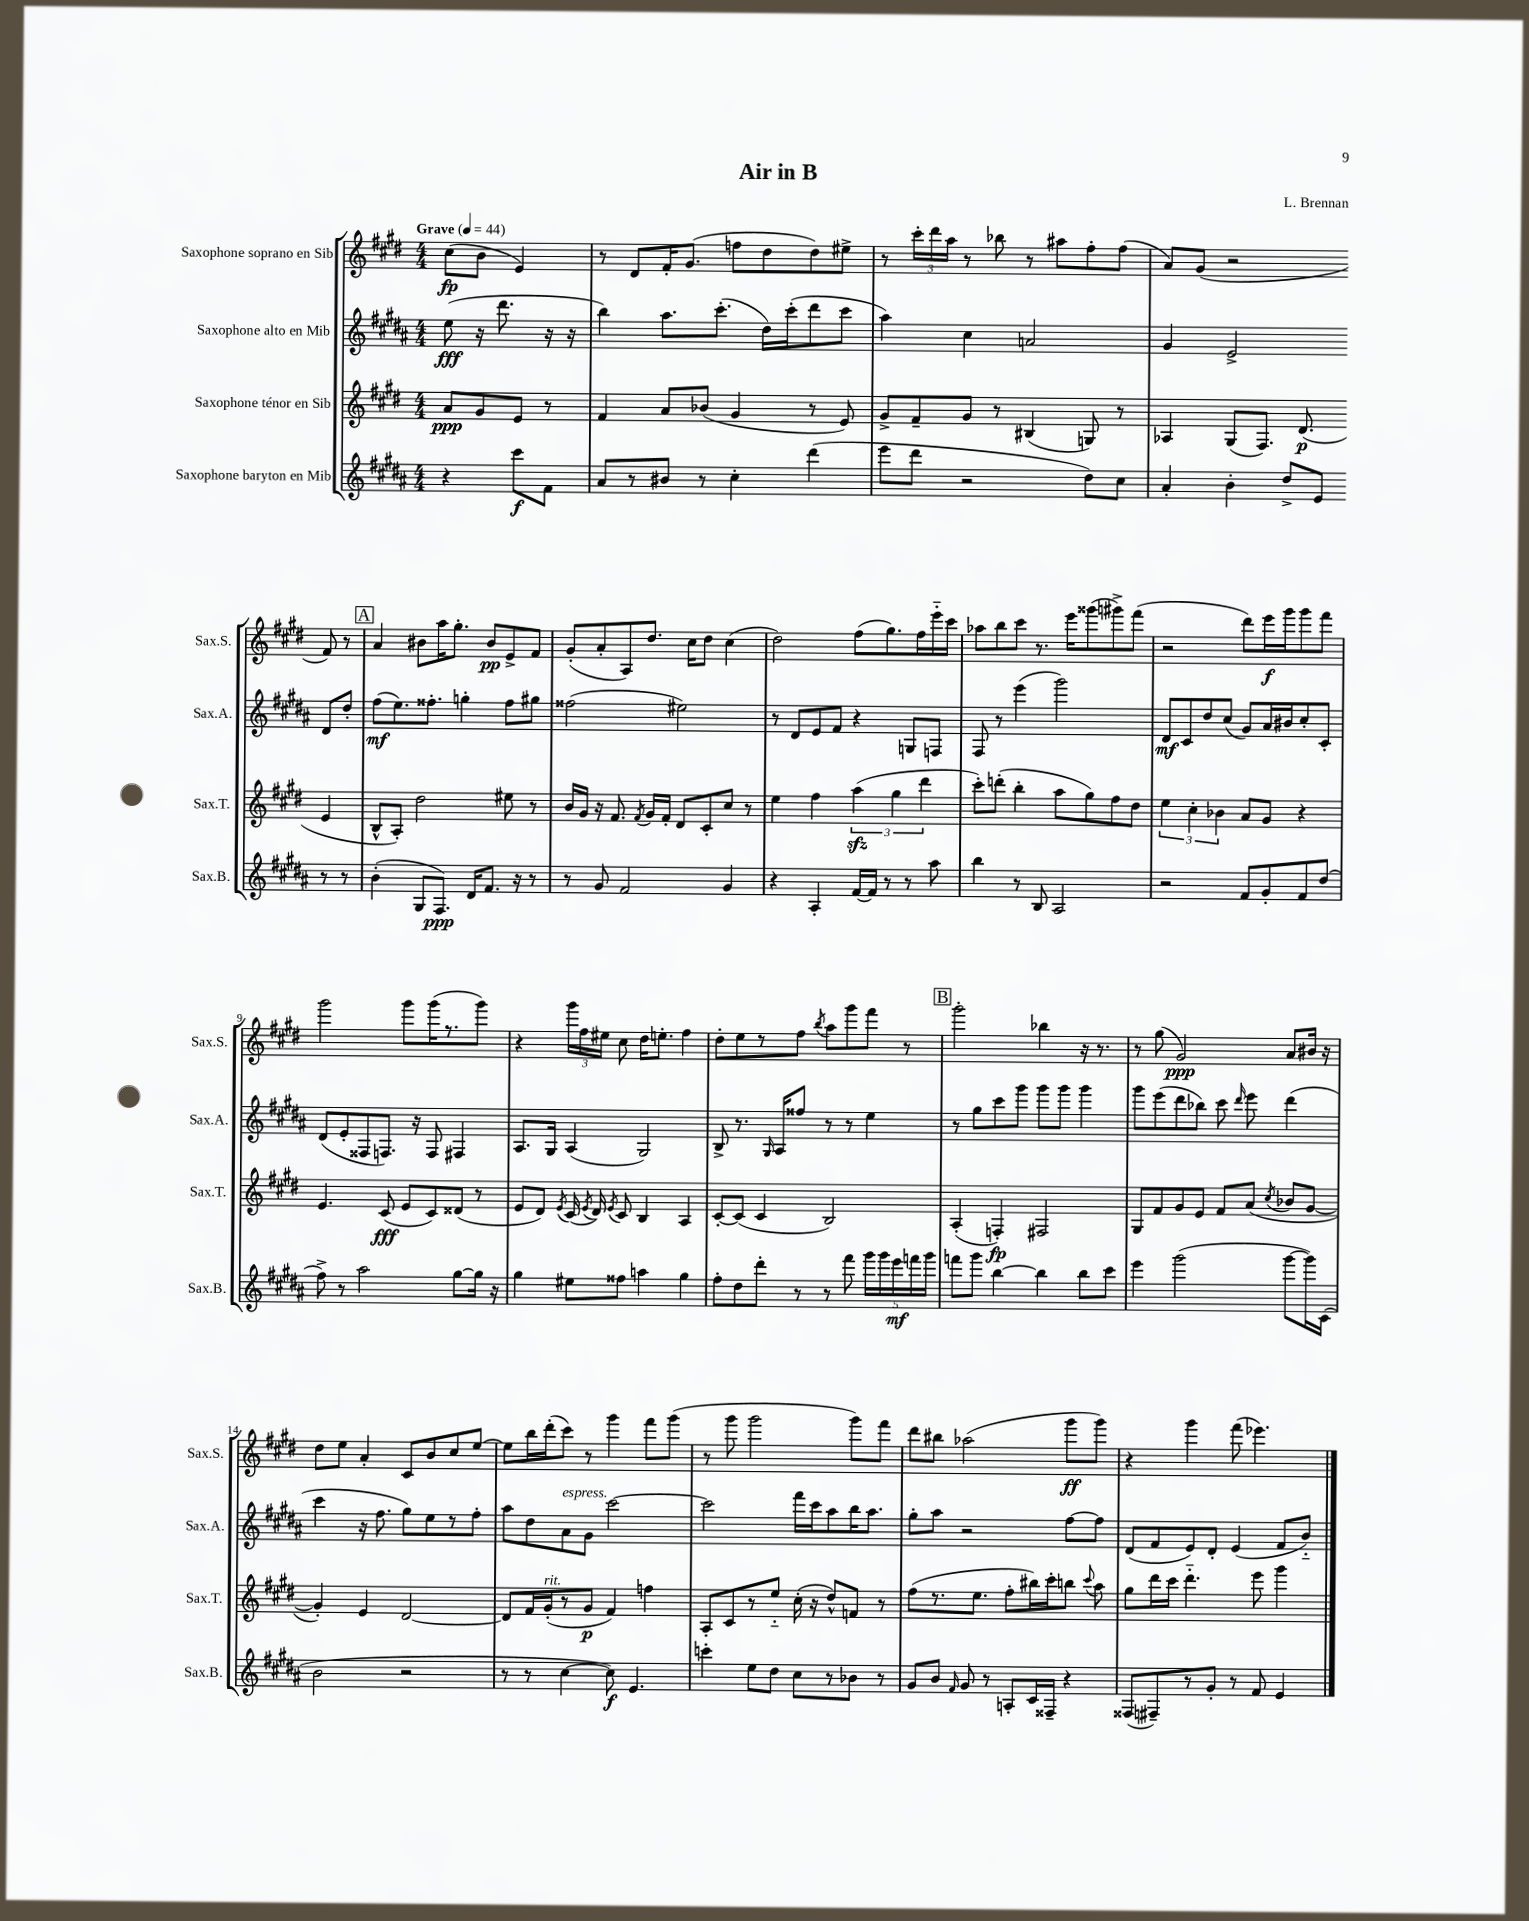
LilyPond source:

\header { title = "Air in B" composer = "L. Brennan" }
<<
\new StaffGroup <<
\new Staff = "s0" \with { instrumentName = "Saxophone soprano en Sib" shortInstrumentName = "Sax.S." } {
    \clef treble \key e \major \numericTimeSignature \time 4/4 \partial 2 \tempo "Grave" 4 = 44
    \autoBeamOff cis''8[\fp( b'8] e'4) |
    r8 dis'8[ fis'16-. gis'8.]( f''8[ dis''8 dis''8) eis''8]-> |
    r8 \tuplet 3/2 { cis'''16[-. dis'''16 a''16] } r8 bes''8 r8 ais''8[ fis''8-. fis''8]( |
    a'8[) gis'8]( r2 fis'8) r8 |
    \mark \markup { \box "A" } a'4 bis'8[ a''16 gis''8.]-. bis'8[\pp e'8-> fis'8] |
    gis'8[-.( a'8-. a8) dis''8.] cis''16[ dis''8] cis''4( |
    dis''2) fis''8[( gis''8.) fis''16 e'''16-_ cis'''16] |
    aes''8[ b''8 cis'''8] r8. e'''16[ gisis'''8( gis'''8->) fis'''8]( |
    r2 dis'''8[) e'''16\f gis'''16 gis'''8 fis'''8] |
    gis'''2 gis'''8[ gis'''16( r8. gis'''8]) |
    r4 \tuplet 3/2 { gis'''16[ fis''16 eis''16] } cis''8 dis''16[ e''8.]-. fis''4 |
    dis''8[-. e''8 r8 fis''8] \acciaccatura { b''8 } a''8[ gis'''8 fis'''8] r8 |
    \mark \markup { \box "B" } gis'''2-. bes''4 r16 r8. |
    r8 gis''8( gis'2\ppp) a'8[ bis'16] r16 |
    dis''8[ e''8] a'4-. cis'8[ b'8 cis''8 e''8]~ |
    e''8[ b''16 dis'''16-.( cis'''8]) r8 gis'''4 fis'''8[ gis'''8]( |
    r8 gis'''8 gis'''2 gis'''8[) fis'''8] |
    dis'''8[ bis''8] aes''2( gis'''8[\ff gis'''8]) |
    r4 gis'''4 fis'''8( ees'''4.) \bar "|." |
}
\new Staff = "s1" \with { instrumentName = "Saxophone alto en Mib" shortInstrumentName = "Sax.A." } {
    \clef treble \key b \major \numericTimeSignature \time 4/4 \partial 2
    \autoBeamOff e''8\fff( r16 dis'''8. r16 r16 |
    b''4) ais''8.[ cis'''8.]-.( dis''16[) cis'''16-.( dis'''8 cis'''8] |
    ais''4) cis''4 a'2 |
    gis'4 e'2-> dis'8[ dis''8]-. |
    \mark \markup { \box "A" } fis''8[\mf( e''8.) fisis''8.]-. g''4-. fisis''8[ gis''8] |
    fisis''2( eis''2) |
    r8 dis'8[ e'8 fis'8] r4 g8[ f8] |
    fis8 r8 e'''4( gis'''2) |
    dis'8[\mf cis'8 dis''8 cis''8]( gis'8[) ais'16 bis'16 cis''8-. cis'8]-. |
    dis'8[( e'8-. fisis8 f8.]) r16 f8 fis4 |
    ais8.[ gis16] ais4( gis2) |
    b8-> r8. \grace { gis16 } ais16[ fisis''8] r8 r8 e''4 |
    \mark \markup { \box "B" } r8 gis''8[ cis'''8 gis'''8] gis'''8[ gis'''8] gis'''4 |
    gis'''8[ e'''8( dis'''8 bes''8]) cis'''8 \grace { dis'''16 } e'''8 dis'''4( |
    cis'''4 r16 fis''8. gis''8[) e''8 r8 fis''8]-. |
    ais''8[ dis''8 ais'8^\markup { \italic "espress." } gis'8] cis'''2~ |
    cis'''2 fis'''16[ cis'''16 ais''8 b''16 ais''8.] |
    gis''8[-. ais''8] r2 fis''8[~ fis''8] |
    dis'8[( fis'8 e'8) dis'8]-. e'4( fis'8[ b'8]-_) \bar "|." |
}
\new Staff = "s2" \with { instrumentName = "Saxophone ténor en Sib" shortInstrumentName = "Sax.T." } {
    \clef treble \key e \major \numericTimeSignature \time 4/4 \partial 2
    \autoBeamOff a'8[\ppp gis'8 e'8] r8 |
    fis'4 a'8[ bes'8]( gis'4 r8 e'8) |
    gis'8[-> fis'8-- gis'8] r8 bis4( g8) r8 |
    aes4 gis8[( fis8.]) dis'8.\p( e'4 |
    \mark \markup { \box "A" } b8[-^ a8]-.) dis''2 eis''8 r8 |
    b'16[ gis'16] r16 fis'8. \acciaccatura { fis'8 } gis'16[ fis'16]-. dis'8[ cis'8-. cis''8] r8 |
    e''4 fis''4 \tuplet 3/2 { a''4\sfz( gis''4 dis'''4 } |
    cis'''8[-.) d'''8]-.( b''4-. a''8[ gis''8) fis''8 dis''8] |
    \tuplet 3/2 { e''4 cis''4-. bes'4 } a'8[ gis'8] r4 |
    e'4. cis'8\fff( e'8[ cis'8) disis'8]( r8 |
    e'8[ dis'8]) \acciaccatura { e'8 } cis'16( \acciaccatura { e'8 } dis'16) \acciaccatura { e'8 } cis'8 b4 a4 |
    cis'8[~-. cis'8]( cis'4 b2) |
    \mark \markup { \box "B" } a4-.( f4-.\fp) fis2 |
    gis8[ fis'8 gis'8 e'8] fis'8[ a'8]( \acciaccatura { cis''8 } bes'8[ gis'8]~ |
    gis'4-.) e'4 dis'2~ |
    dis'8[ fis'16 gis'16-.^\markup { \italic "rit." }( r8 gis'8]\p fis'4) f''4 |
    a8[-. cis'8 r8 e''8]-_ cis''16-.( r16 dis''8[-^) f'8] r8 |
    fis''8[( r8. e''8.] fis''8[-. bis''16) cis'''16-. b''8] \appoggiatura { cis'''8 } a''8 |
    gis''8[ dis'''16 cis'''16] dis'''4.-_ e'''8 gis'''4 \bar "|." |
}
\new Staff = "s3" \with { instrumentName = "Saxophone baryton en Mib" shortInstrumentName = "Sax.B." } {
    \clef treble \key b \major \numericTimeSignature \time 4/4 \partial 2
    \autoBeamOff r4 cis'''8[\f fis'8] |
    ais'8[ r8 bis'8] r8 cis''4-. dis'''4( |
    e'''8[ dis'''8] r2 dis''8[) cis''8] |
    ais'4-. b'4-. dis''8[-> e'8] r8 r8 |
    \mark \markup { \box "A" } b'4-.( gis8[ fis8.]\ppp) dis'16[ fis'8.] r16 r8 |
    r8 gis'8 fis'2 gis'4 |
    r4 ais4-. fis'16[~ fis'16] r8 r8 ais''8 |
    b''4 r8 b8 ais2 |
    r2 fis'8[ gis'8-. fis'8 dis''8]( |
    fis''8->) r8 ais''2 gis''8[~ gis''16] r16 |
    gis''4 eis''8[ fisis''8] a''4 gis''4 |
    fis''8[-. dis''8 dis'''8]-. r8 r8 fis'''8 \tuplet 5/4 { gis'''16[ gis'''16 e'''16\mf f'''16 gis'''16] } |
    \mark \markup { \box "B" } f'''8[ gis'''8] b''4~ b''4 b''8[ cis'''8] |
    e'''4 gis'''2( gis'''8[~ gis'''16) cis'16]( |
    b'2 r2 |
    r8 r8 cis''4~ cis''8\f) e'4. |
    c'''4-. e''8[ dis''8] cis''8[ r8 bes'8] r8 |
    gis'8[ b'8] \grace { fis'16 } gis'8 r8 a8[-. cis'16 fisis16]-- r4 |
    fisis8[( fis8--) r8 gis'8]-. r8 fis'8 e'4 \bar "|." |
}
>>
>>
